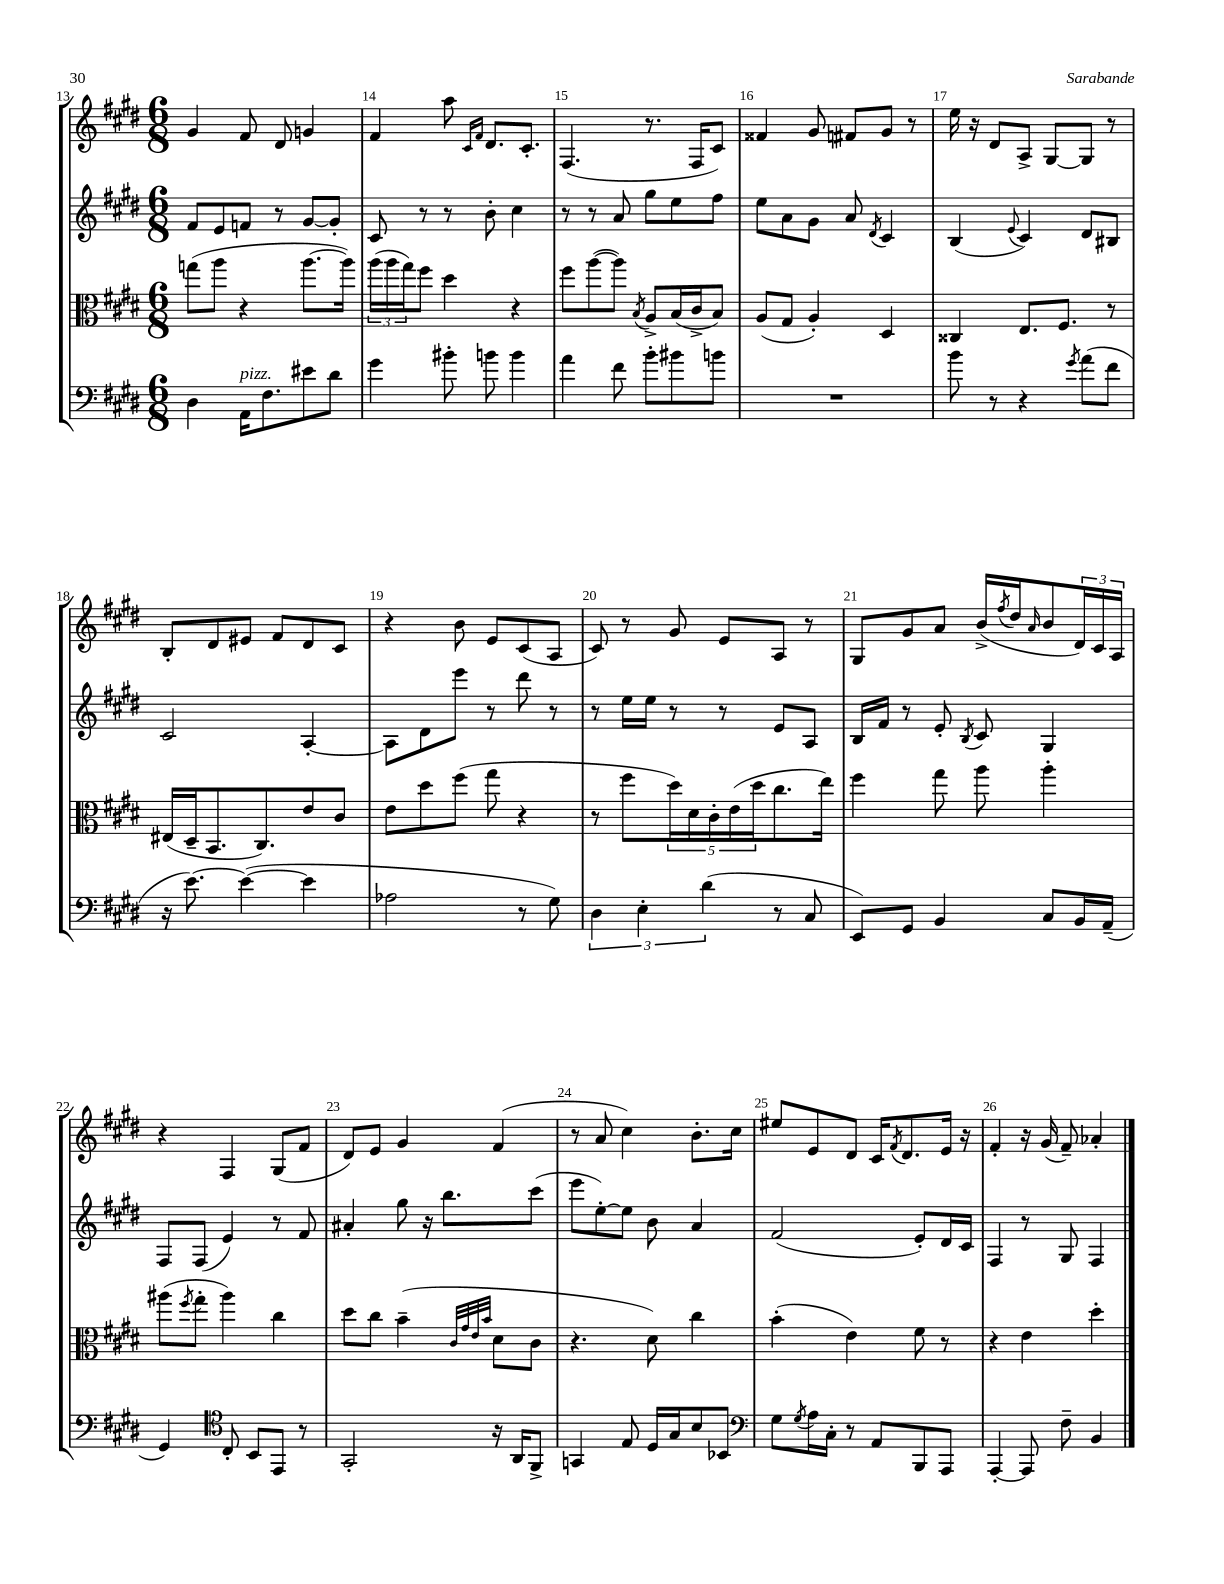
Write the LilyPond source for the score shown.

<<
\new StaffGroup <<
\new Staff = "s0" {
    \clef treble \key e \major \numericTimeSignature \time 6/8
    gis'4 fis'8 dis'8 g'4 |
    fis'4 a''8 \grace { cis'16 fis'16 } dis'8. cis'8.-. |
    fis4.( r8. fis16 cis'8) |
    fisis'4 gis'8 fis'8 gis'8 r8 |
    e''16 r16 dis'8 a8-> gis8~ gis8 r8 |
    b8-. dis'8 eis'8 fis'8 dis'8 cis'8 |
    r4 b'8 e'8 cis'8( a8 |
    cis'8) r8 gis'8 e'8 a8 r8 |
    gis8 gis'8 a'8 b'16->( \acciaccatura { fis''8 } dis''16 \grace { a'16 } b'8 \tuplet 3/2 { dis'16) cis'16 a16 } |
    r4 fis4 gis8( fis'8 |
    dis'8) e'8 gis'4 fis'4( |
    r8 a'8 cis''4) b'8.-. cis''16 |
    eis''8 e'8 dis'8 cis'16 \acciaccatura { fis'8 } dis'8. e'16 r16 |
    fis'4-. r16 gis'16( fis'8--) aes'4-. \bar "|." |
}
\new Staff = "s1" {
    \clef treble \key e \major \numericTimeSignature \time 6/8
    fis'8 e'8 f'8 r8 gis'8~ gis'8-. |
    cis'8 r8 r8 b'8-. cis''4 |
    r8 r8 a'8 gis''8 e''8 fis''8 |
    e''8 a'8 gis'8 a'8 \acciaccatura { dis'8 } cis'4 |
    b4( \appoggiatura { e'8 } cis'4) dis'8 bis8 |
    cis'2 a4~-. |
    a8 dis'8 e'''8 r8 dis'''8 r8 |
    r8 e''16 e''16 r8 r8 e'8 a8 |
    b16 fis'16 r8 e'8-. \acciaccatura { b8 } cis'8 gis4 |
    fis8 fis8( e'4) r8 fis'8 |
    ais'4-. gis''8 r16 b''8. cis'''8( |
    e'''8 e''8~-.) e''8 b'8 a'4 |
    fis'2( e'8-.) dis'16 cis'16 |
    fis4 r8 gis8 fis4 \bar "|." |
}
\new Staff = "s2" {
    \clef alto \key e \major \numericTimeSignature \time 6/8
    g''8( a''8 r4 a''8.~ a''16) |
    \tuplet 3/2 { a''16( a''16 gis''16) } fis''8 dis''4 r4 |
    fis''8 a''8~( a''8) \acciaccatura { b8 } a8-> b16( cis'16-> b8) |
    a8( gis8 a4-.) dis4 |
    cisis4 e8. fis8. r8 |
    eis16( dis16-- b,8. cis8.) e'8 cis'8 |
    e'8 dis''8 fis''8( gis''8 r4 |
    r8 fis''8 \tuplet 5/4 { dis''16) dis'16 cis'16-. e'16( dis''16 } cis''8. e''16) |
    fis''4 gis''8 a''8 a''4-. |
    ais''8( \acciaccatura { fis''8 } gis''8-. ais''4) cis''4 |
    dis''8 cis''8 b'4--( \grace { cis'32 gis'32 e'32 b'32 } dis'8 cis'8 |
    r4. dis'8) cis''4 |
    b'4-.( e'4) fis'8 r8 |
    r4 e'4 dis''4-. \bar "|." |
}
\new Staff = "s3" {
    \clef bass \key e \major \numericTimeSignature \time 6/8
    dis4 a,16^\markup { \italic "pizz." } fis8. eis'8 dis'8 |
    gis'4 bis'8-. b'8 b'4 |
    a'4 fis'8 b'8-. bis'8 b'8 |
    R2. |
    b'8 r8 r4 \acciaccatura { gis'8 } a'8( fis'8 |
    r16 e'8.~) e'4~( e'4 |
    aes2 r8 gis8) |
    \tuplet 3/2 { dis4 e4-. dis'4( } r8 cis8 |
    e,8) gis,8 b,4 cis8 b,16 a,16--( |
    gis,4) \clef tenor cis8-. b,8 e,8 r8 |
    gis,2-. r16 a,16 fis,8-> |
    g,4 e8 dis16 gis16 b8 bes,8 |
    \clef bass gis8 \acciaccatura { gis8 } a16 cis16-. r8 a,8 b,,8 a,,8 |
    a,,4~-. a,,8 fis8-- b,4 \bar "|." |
}
>>
>>
\layout { \context { \Score currentBarNumber = #13 \override BarNumber.break-visibility = ##(#f #t #t) barNumberVisibility = #all-bar-numbers-visible } }
